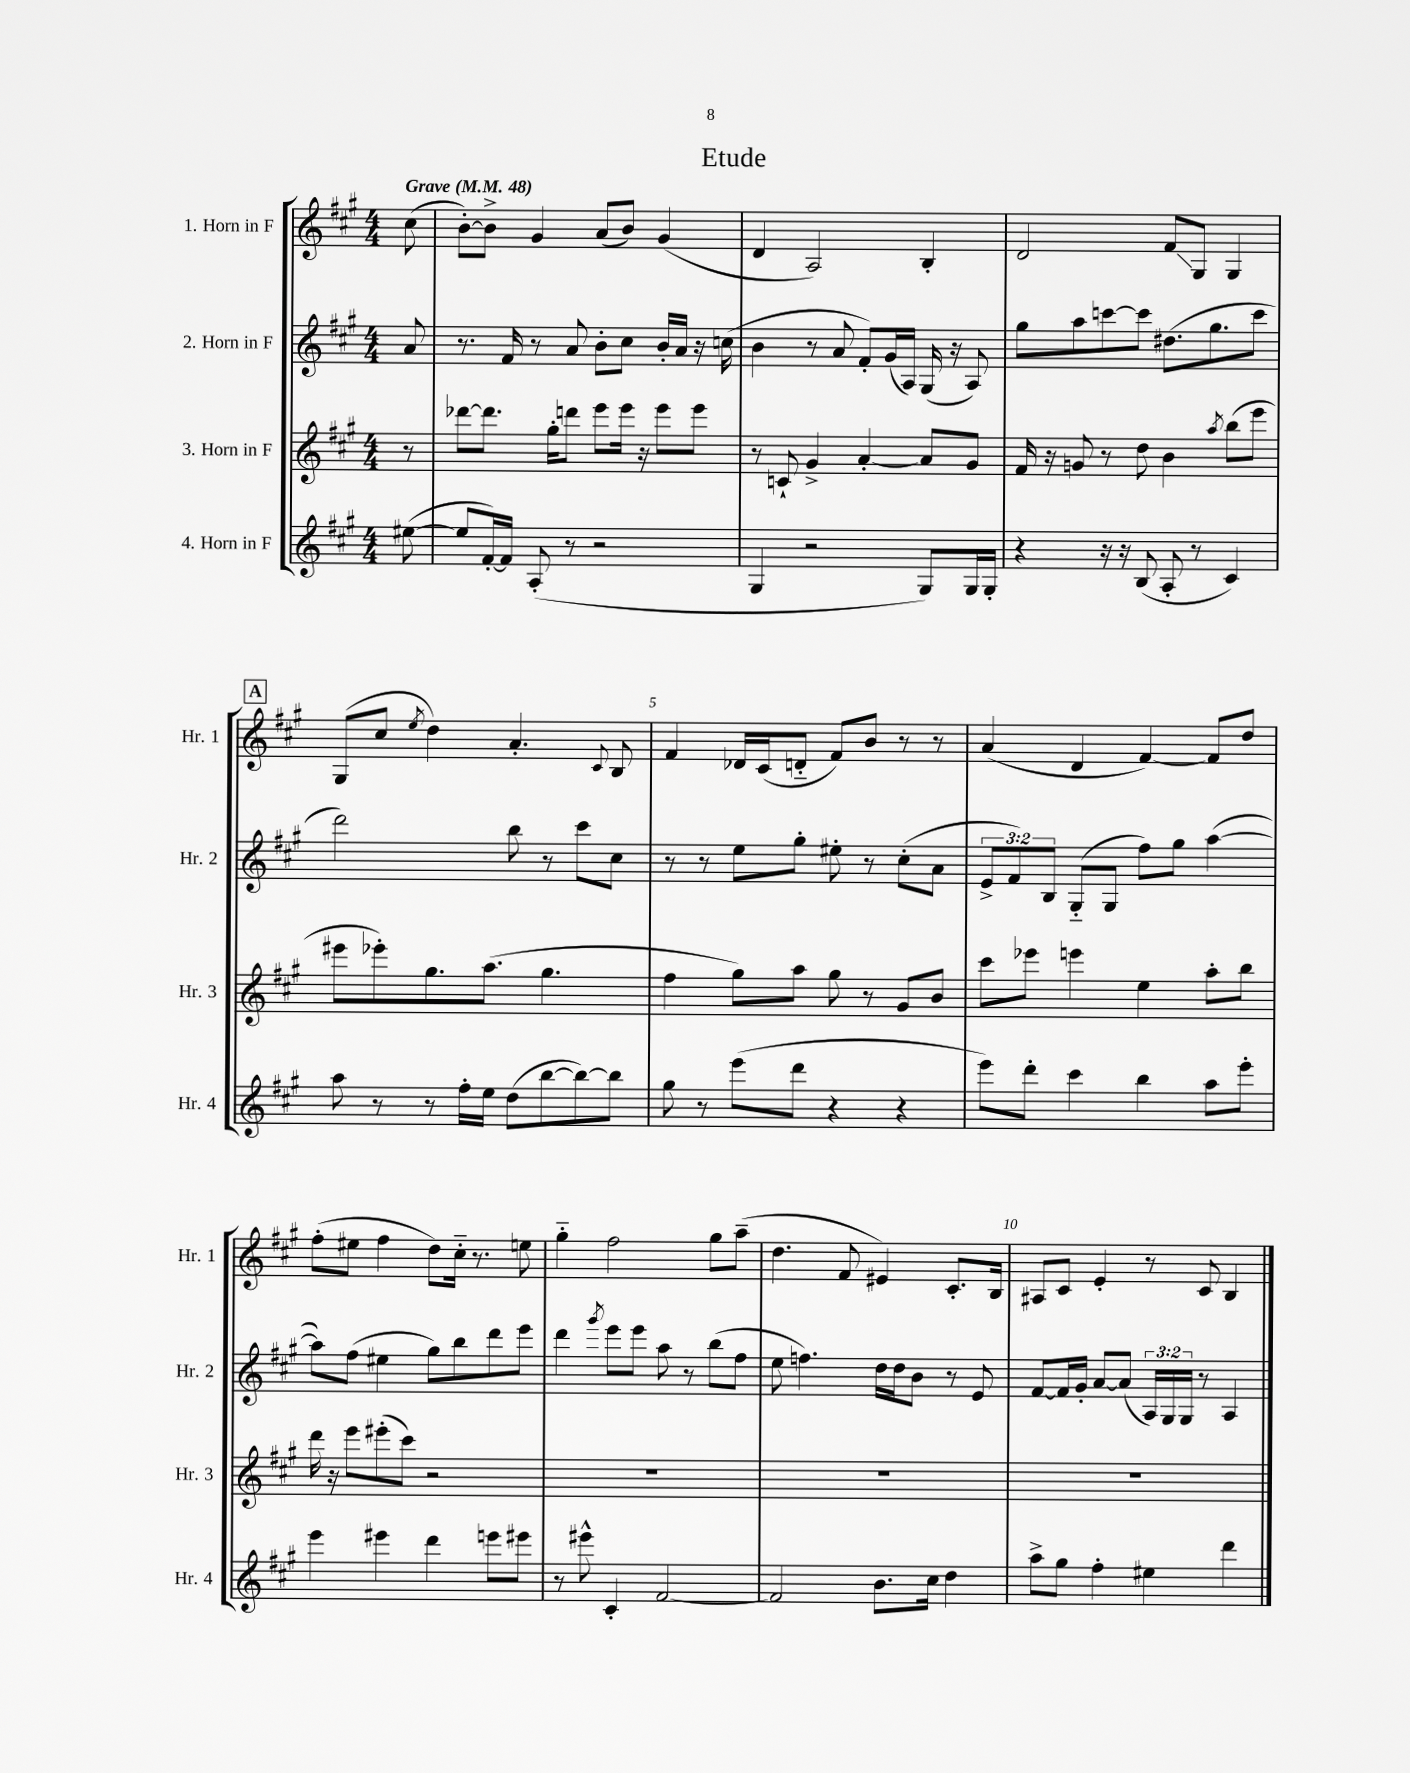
\header { title = "Etude" }
<<
\new StaffGroup <<
\new Staff = "s0" \with { instrumentName = "1. Horn in F" shortInstrumentName = "Hr. 1" } {
    \clef treble \key a \major \numericTimeSignature \time 4/4 \partial 8 \tempo "Grave" 4 = 48
    cis''8( |
    b'8~-.) b'8-> gis'4 a'8( b'8) gis'4( |
    d'4 a2) b4-. |
    d'2 fis'8\glissando gis8 gis4 |
    \mark \markup { \box "A" } gis8( cis''8 \acciaccatura { e''8 } d''4) a'4.-. \appoggiatura { cis'8 } b8 |
    fis'4 des'16 cis'16( d'8-_ fis'8) b'8 r8 r8 |
    a'4( d'4 fis'4~) fis'8 d''8 |
    fis''8-.( eis''8 fis''4 d''8) cis''16-_ r8. e''8 |
    gis''4-_ fis''2 gis''8 a''8--( |
    d''4. fis'8 eis'4) cis'8.-. b16 |
    ais8 cis'8 e'4-. r8 cis'8 b4 \bar "|." |
}
\new Staff = "s1" \with { instrumentName = "2. Horn in F" shortInstrumentName = "Hr. 2" } {
    \clef treble \key a \major \numericTimeSignature \time 4/4 \override Staff.TupletNumber.text = #tuplet-number::calc-fraction-text \partial 8
    a'8 |
    r8. fis'16 r8 a'8 b'8-. cis''8 b'16-. a'16 r16 c''16( |
    b'4 r8 a'8 fis'8-.) gis'16( a16) gis16( r16 a8) |
    gis''8 a''8 c'''8~ c'''8 dis''8.( gis''8. c'''8 |
    \mark \markup { \box "A" } d'''2) b''8 r8 cis'''8 cis''8 |
    r8 r8 e''8 gis''8-. eis''8-. r8 cis''8-.( a'8 |
    \tuplet 3/2 { e'8-> fis'8) b8 } gis8-_( gis8 fis''8) gis''8 a''4~( |
    a''8) fis''8( eis''4 gis''8) b''8 d'''8 e'''8 |
    d'''4 \acciaccatura { gis'''8 } e'''8 e'''8 a''8 r8 b''8( fis''8 |
    e''8 f''4.) d''16 d''16 b'8 r8 e'8 |
    fis'8~ fis'16 gis'16-. a'8~ a'8( \tuplet 3/2 { a16) gis16 gis16 } r8 a4 \bar "|." |
}
\new Staff = "s2" \with { instrumentName = "3. Horn in F" shortInstrumentName = "Hr. 3" } {
    \clef treble \key a \major \numericTimeSignature \time 4/4 \partial 8
    r8 |
    des'''8~ des'''8. gis''16-. d'''8 e'''8 e'''16 r16 e'''8 e'''8 |
    r8 c'8-! gis'4-> a'4~-. a'8 gis'8 |
    fis'16 r16 g'8 r8 d''8 b'4 \acciaccatura { a''8 } b''8( e'''8 |
    \mark \markup { \box "A" } eis'''8 ees'''8-.) gis''8. a''8.( gis''4. |
    fis''4 gis''8) a''8 gis''8 r8 gis'8 b'8 |
    cis'''8 ees'''8 e'''4 e''4 a''8-. b''8 |
    d'''16 r16 e'''8 eis'''8-.( cis'''8) r2 |
    R1 |
    R1 |
    R1 \bar "|." |
}
\new Staff = "s3" \with { instrumentName = "4. Horn in F" shortInstrumentName = "Hr. 4" } {
    \clef treble \key a \major \numericTimeSignature \time 4/4 \partial 8
    eis''8~( |
    eis''8 fis'16~-.) fis'16 a8-.( r8 r2 |
    gis4 r2 gis8) gis16 gis16-. |
    r4 r16 r16 b8( a8-. r8 cis'4) |
    \mark \markup { \box "A" } a''8 r8 r8 fis''16-. e''16 d''8( b''8~ b''8~) b''8 |
    gis''8 r8 e'''8( d'''8 r4 r4 |
    e'''8) d'''8-. cis'''4 b''4 a''8 e'''8-. |
    e'''4 eis'''4 d'''4 e'''8 eis'''8 |
    r8 eis'''8-^ cis'4-. fis'2~ |
    fis'2 b'8. cis''16 d''4 |
    a''8-> gis''8 fis''4-. eis''4 d'''4 \bar "|." |
}
>>
>>
\layout { \context { \Score \override BarNumber.break-visibility = ##(#f #t #t) barNumberVisibility = #(every-nth-bar-number-visible 5) } }
